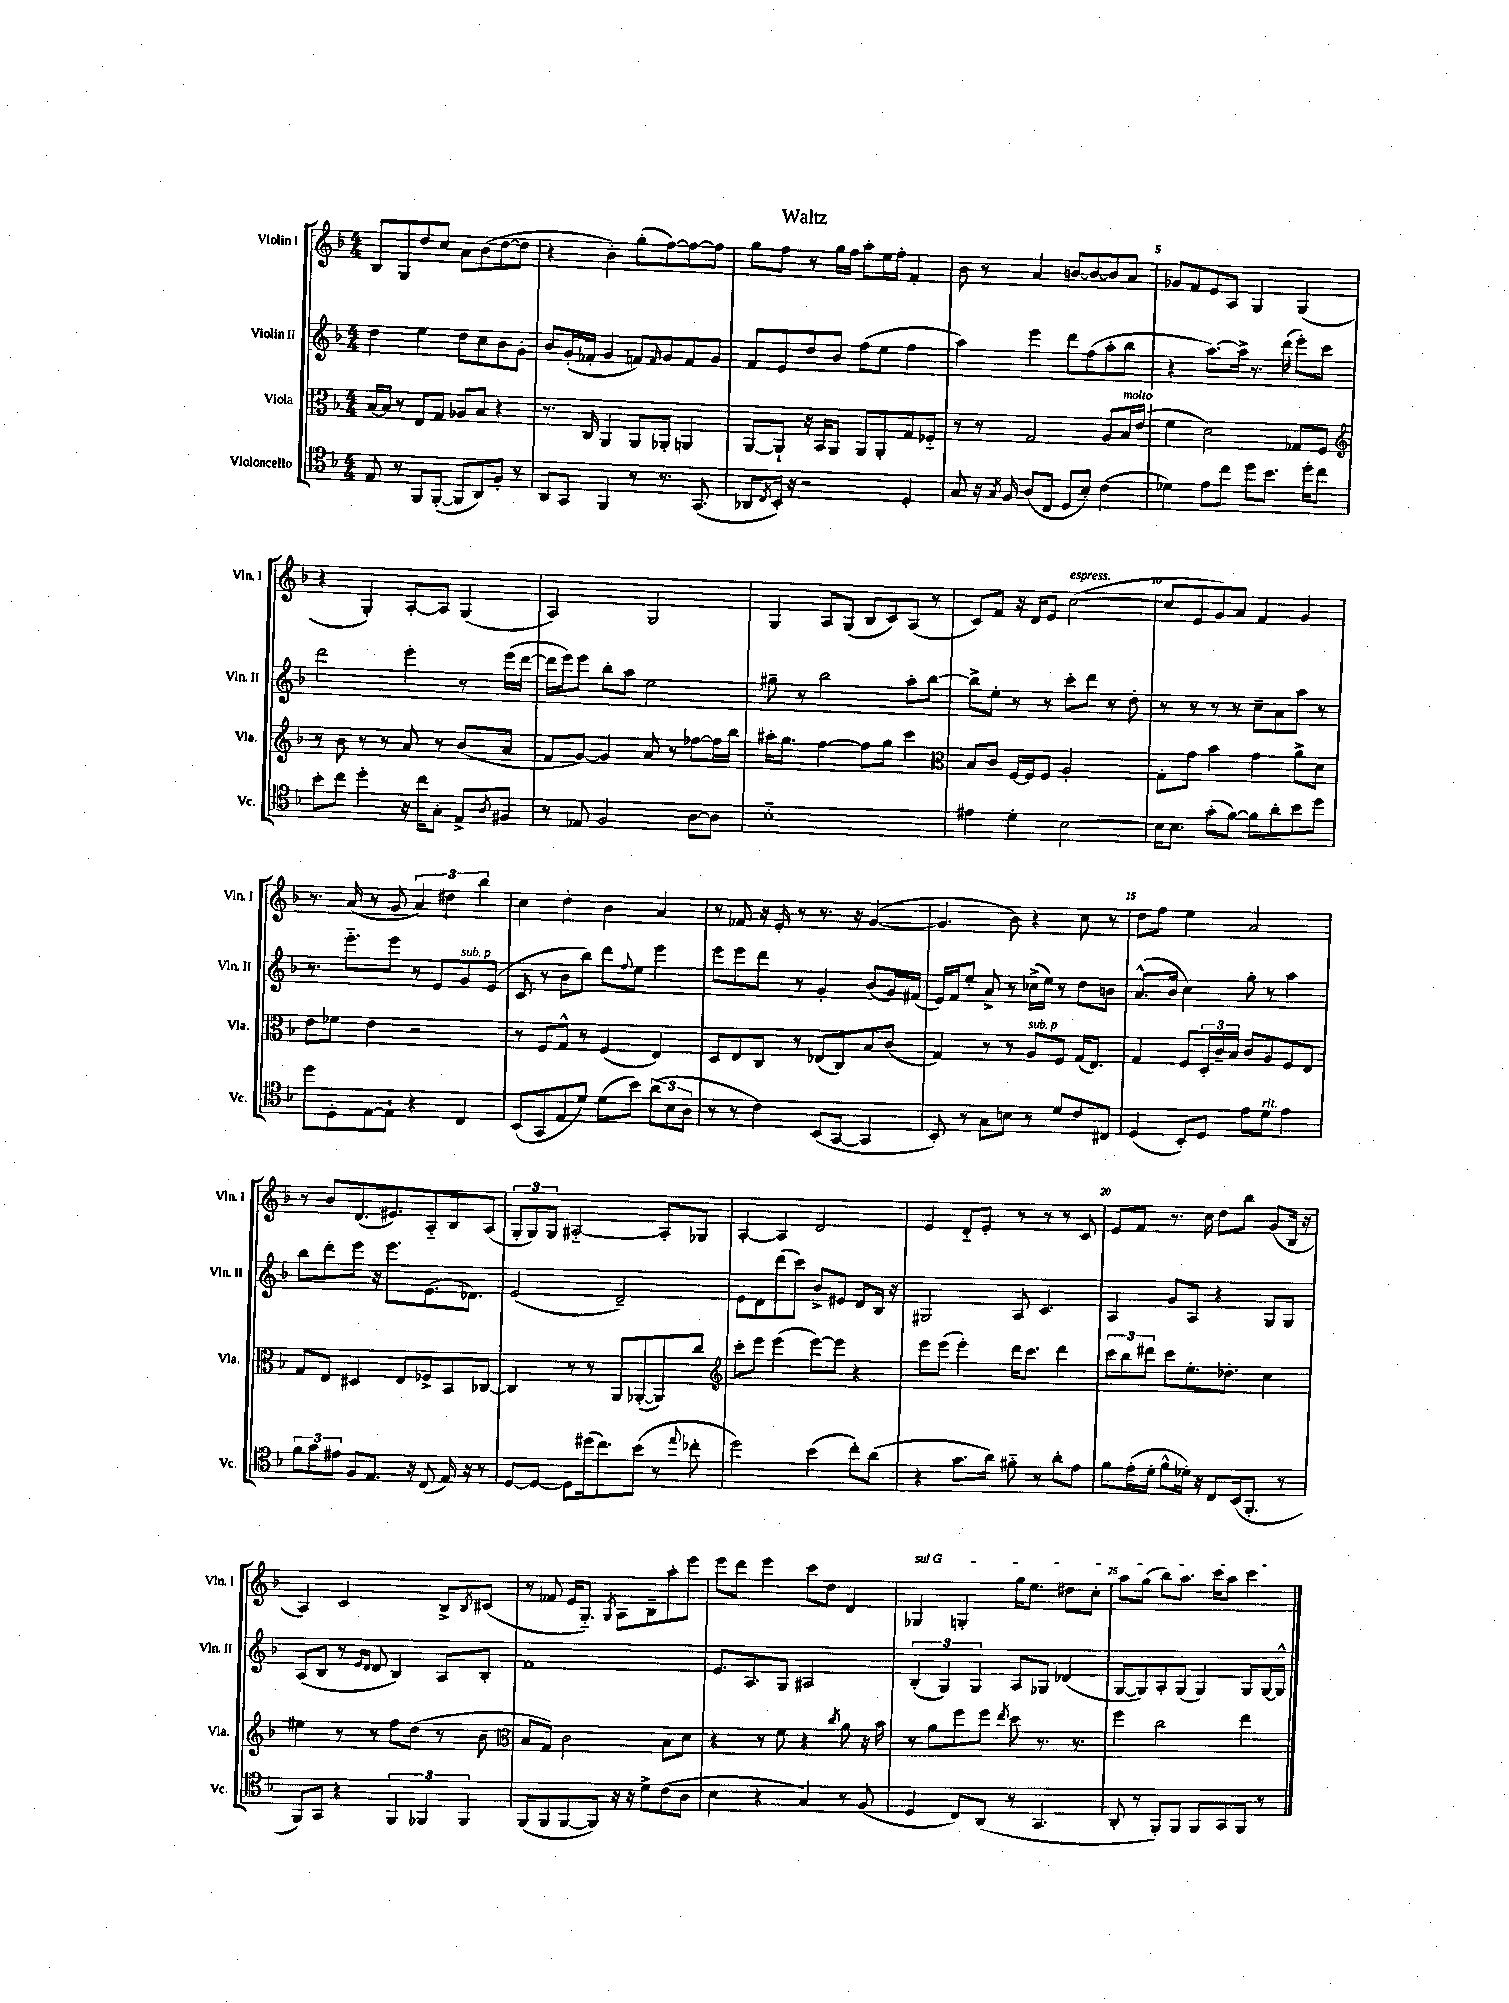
\header { title = "Waltz" }
<<
\new StaffGroup <<
\new Staff = "s0" \with { instrumentName = "Violin I" shortInstrumentName = "Vln. I" } {
    \clef treble \key f \major \numericTimeSignature \time 4/4
    bes8 g8 d''8 c''8 a'8 bes'8( d''8~ d''8 |
    r4 bes'4-.) g''8-.( f''8~) f''8~ f''8 |
    g''8 f''8 r8 g''16 f''16 a''8-. e''16 f''16-. f'4-. |
    bes'8 r8 a'4 b'8~ b'8~ b'8 a'8 |
    ges'8 f'8 e'8 a8 g4 g4( |
    r4 g4-.) a8~-. a8 g4( |
    a2) g2 |
    g4 a8 g8( bes8 c'8) a8( r8 |
    c'8) f'8 r16 d'16 e'8 c''2~^\markup { \italic "espress." }( |
    c''8 e'8 g'8) a'8 f'4 g'4 |
    r8. a'16( r8 g'8 \tuplet 3/2 { a'4) dis''4 bes''4 } |
    c''4 d''4-. bes'4 a'4 |
    r8 fes'8 r16 e'16-. r8 r8. r16 g'4~( |
    g'4. bes'8) r4 c''8 r8 |
    d''8 f''8 e''4 a'2 |
    r8 bes'8 d'8.( eis'8.) a8-_ bes8 a8( |
    \tuplet 3/2 { g8-. g8) g8 } ais2~-_ ais8-. ges8 |
    a4~-. a4 d'2 |
    e'4 d'8-_ e'8-. r8 r8 r8 c'8 |
    e'8 f'8 r8. c''16 d''8 bes''8 g'8( bes16 r16 |
    a4) c'2 bes8-> \acciaccatura { bes8 } cis'8( |
    r8 fes'8 e'16 g8.-_) \acciaccatura { g8 } a8 bes8-- a''8-. e'''8 |
    e'''8 d'''8 e'''4 c'''8 d''8 d'4 |
    \once \override TextSpanner.bound-details.left.text = \markup { \italic "sul G" } ges4\startTextSpan g4-. g''16 e''8. dis''8 c''8-. |
    a''8 g''8( bes''8) a''8. c'''16 a''8 c'''4\stopTextSpan \bar "|." |
}
\new Staff = "s1" \with { instrumentName = "Violin II" shortInstrumentName = "Vln. II" } {
    \clef treble \key f \major \numericTimeSignature \time 4/4
    d''4 e''4 d''8 c''8 bes'8 g'8-. |
    bes'8 g'16-.( fes'16-. g'4 f'8) \grace { f'16 } g'8 f'8 g'8 |
    f'8 e'8 d''8 bes'8 f''8( e''8 f''4 |
    a''4) e'''4 d'''8 f''8( a''8-. bes''8 |
    r4 a''8.~) a''16-> r8. d'''16( e'''8-.) c'''8 |
    d'''2 e'''4-. r8 e'''16( d'''16~ |
    d'''16 e'''16) e'''8 bes''8-. a''8 e''2 |
    gis''8-- r8 bes''2 a''8-. bes''8~ |
    bes''8-> e''8-. r8 r8 c'''8-. d'''8 r8 d''8-. |
    r8 r8 r8 r8 c''8-- a'8 a''8 r8 |
    r8. e'''8.-_ e'''8 r8 e'8 g'8^\markup { \italic "sub. p" } e'8( |
    c'8 r8 bes'8 bes''8) d'''8 \appoggiatura { f''8 } e''8 e'''4 |
    e'''8 e'''8 d'''8 r8 g'4-. bes'8( g'16) fis'16( |
    e'16) f'16 e''8-. a'8-> r8 ces''16->( e''16) r8 d''8 b'8 |
    a'8.-^( bes'16 c''4) g''8-. r8 a''4 |
    bes''8 d'''8-. e'''8 r16 e'''8. e'8.( des'8.) |
    e'2( d'2--) |
    e'8 d'8 d'''8( c'''8) bes'8-> eis'8 d'8 bes16 r16 |
    gis2 a8 c'4. |
    a4 g'8 a8 r4 g8 g8 |
    a8( bes8 r8 \grace { e'16 d'16 } d'8 bes4) a8 bes8-. |
    f'1 |
    e'8. a8. g8 ais2 |
    \tuplet 3/2 { bes4-.( g4) g4 } a8 ges8 des'4( |
    g8~ g8) a8-. g8( g4) g8 g16~ g16-^ \bar "|." |
}
\new Staff = "s2" \with { instrumentName = "Viola" shortInstrumentName = "Vla." } {
    \clef alto \key f \major \numericTimeSignature \time 4/4
    bes16~ bes16 r8 e8 g8 aes8 bes8 r4 |
    r8. c16 a,4 a,8 aes,8-. a,4 |
    a,8~ a,8-! r16 bes,16 a,8 a,8 a,8-. g8 fes8-_ |
    r8 r8 g2 a8 bes16^\markup { \italic "molto" } e'16( |
    f'4 d'2) ges8 f8 |
    \clef treble r8 bes'8 r8 r8 a'8 r8 bes'8( a'8 |
    f'8 g'8~) g'4 a'8 r8 fes''8~ fes''16 bes''16 |
    ais''16-. g''8. f''4~ f''8 g''8 c'''4 |
    \clef alto bes8 c'8 f16~ f16 f8 a2-. |
    g8-. g'8 bes'4 g'4 a'8-> d'8 |
    e'8 fes'8 e'4 r2 |
    r8 f8 g8-^ r8 f4( e4) |
    d8 e8 c8 r8 ees8( c8) bes8 c'8( |
    g4) r8 r8 a8^\markup { \italic "sub. p" } f8 g16( e8.) |
    g4 f8 \tuplet 3/2 { d16-. c'16-- bes16 } c'8 a8 f8 e8 |
    g8 e8 dis4 e8 fes8-> bes,8 ces8~ |
    ces4 r8 r8 a,8 aes,8~-.( aes,8) c''8 |
    \clef treble c'''8-. e'''8 e'''4( e'''8~) e'''8 r4 |
    e'''8 e'''8( e'''4-.) d'''16 c'''8. d'''4 |
    \tuplet 3/2 { c'''8 bes''8 dis'''8 } c'''8 e''8.-. des''8.-. c''4 |
    eis''4 r8 r8 f''8 d''8( r8 bes'8 |
    \clef alto bes8 g8) c'2 bes8 d'8 |
    r4 r8 f'8 r4 \acciaccatura { c''8 } a'8 r16 bes'16 |
    r8 a'8 f''8 f''8 \acciaccatura { e''8 } d''8 r8. r8. |
    f''4 c''2 e''4 \bar "|." |
}
\new Staff = "s3" \with { instrumentName = "Violoncello" shortInstrumentName = "Vc." } {
    \clef tenor \key f \major \numericTimeSignature \time 4/4
    e8 r8 f,8 f,8~-.( f,8 a,8) f8-. r8 |
    a,8 g,8 f,4 r8 r8. g,8.( |
    aes,8 \acciaccatura { c8 } bes,16-.) r16 r2 d4-. |
    g8 r16 \acciaccatura { g8 } f16 a8( c8 d8 bes8-.) c'4( |
    des'4) e'8 c''8 d''8 bes'8. d''16-. c''8 |
    bes'8-. c''8 d''4-. r16 c''16 g8-. e8-> \acciaccatura { a8 } fis8 |
    r8 ees8 f2 a8~ a8 |
    bes1-_ |
    eis'4 d'4-. bes2~ |
    bes16 bes8. g'8-.( f'8~) f'8 a'8-. bes'8 d''8 |
    d''8 d8-. e8~ e8-! r4 c4 |
    bes,8( g,8 e8 d'8) d'8( bes'8) \tuplet 3/2 { a'8( bes8 a8 } |
    r8 r8 c'4) bes,8( g,8~ g,4 |
    bes,8-.) r8 g8 b8 r8 d'8 c'8 cis8 |
    d4( bes,8-.) d8 e'8 d'8^\markup { \italic "rit." } e'4 |
    \tuplet 3/2 { f'8 g'8 eis'8 } f8 e8. r16 c8( e16) r16 r8 |
    d8~ d8~ d8 dis''16( c''8.) bes'8( r8 \appoggiatura { e''8 } ces''8-. |
    d''2) bes'4( c''8-.) a'8( |
    r4 g'8. a'16) fis'8-_ r8 a'8-. e'8 |
    f'8 e'16-.( d'16-. f'8-^ des'16-.) r16 c8 bes,16( f,8.-. r8 |
    f,8) g,8 r4 \tuplet 3/2 { f,4 fes,4 fes,4 } |
    f,8( f,8 f,8~ f,8) r16 r16 d'8-> c'8( a8 |
    bes4 r4 g4) r8 f8( |
    d4 c8) a,8( r8 g,4. |
    a,8-. r8 f,8-.) f,8 f,8 g,8 f,8 r8 \bar "|." |
}
>>
>>
\layout { \context { \Score \override BarNumber.break-visibility = ##(#f #t #t) barNumberVisibility = #(every-nth-bar-number-visible 5) } }
